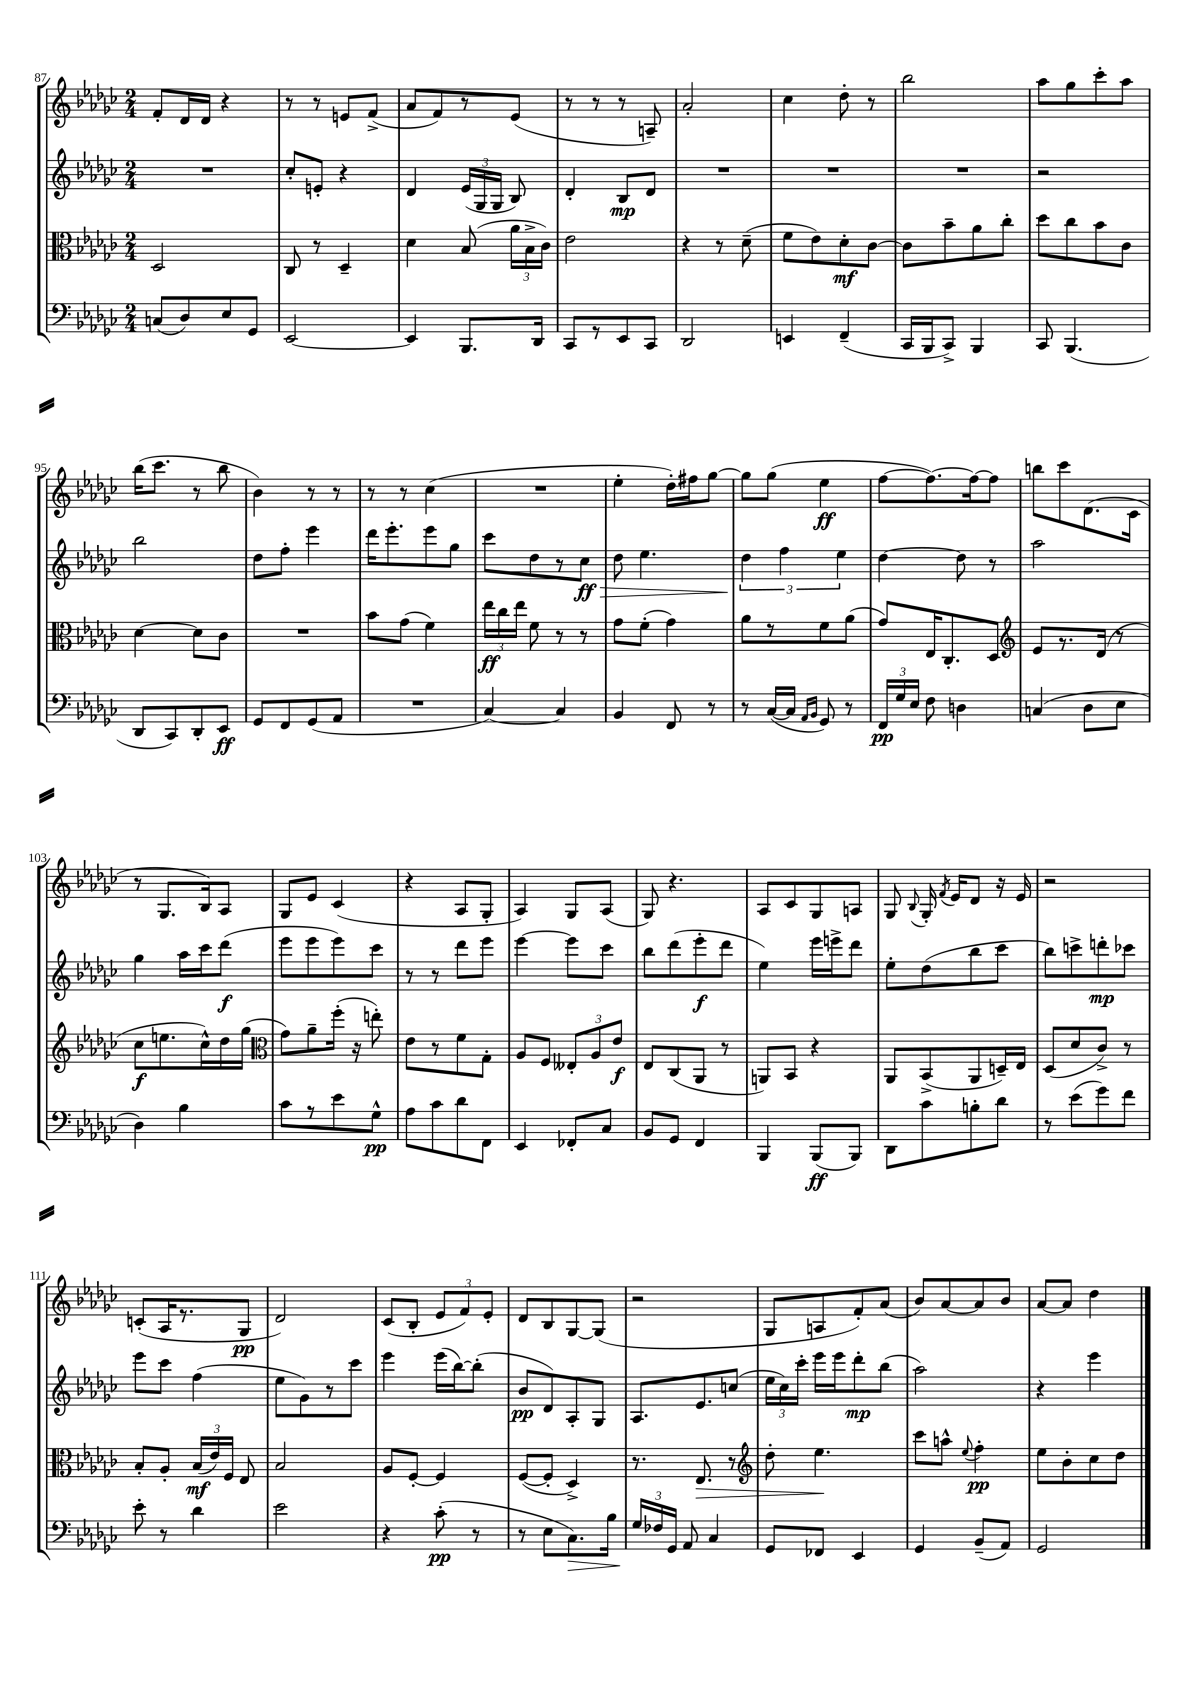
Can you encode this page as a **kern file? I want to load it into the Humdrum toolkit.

**kern	**kern	**kern	**kern
*staff4	*staff3	*staff2	*staff1
*clefF4	*clefC3	*clefG2	*clefG2
*k[b-e-a-d-g-c-]	*k[b-e-a-d-g-c-]	*k[b-e-a-d-g-c-]	*k[b-e-a-d-g-c-]
*M2/4	*M2/4	*M2/4	*M2/4
(8C	2D-	2r	8f'
8D-)	.	.	16d-
.	.	.	16d-
8E-	.	.	4r
8GG-	.	.	.
=	=	=	=
[2EE-	8C-	8cc-'	8r
.	8r	8e'	8r
.	4D-~	4r	8e
.	.	.	(8f^
=	=	=	=
4EE-]	4d-	4d-	8a-
.	.	.	8f)
8.BBB-	(8B-	(24e-	8r
.	.	24G-	.
.	.	24G-	.
.	24a-	8B-)	(8e-
.	24B-^	.	.
16DD-	.	.	.
.	24c-)	.	.
=	=	=	=
8CC-	2e-	4d-'	8r
8r	.	.	8r
8EE-	.	8B-	8r
8CC-	.	8d-	8A~)
=	=	=	=
2DD-	4r	2r	2a-'
.	8r	.	.
.	(8d-~	.	.
=	=	=	=
4EE	8f	2r	4cc-
.	8e-)	.	.
(4FF~	8d-'	.	8dd-'
.	[8c-	.	8r
=	=	=	=
16CC-	8c-]	2r	2bb-
16BBB-	.	.	.
8CC-^)	8b-~	.	.
4BBB-	8a-	.	.
.	8cc-'	.	.
=	=	=	=
8CC-	8dd-	2r	8aa-
(4.BBB-	8cc-	.	8gg-
.	8b-	.	8ccc-'
.	8c-	.	8aa-
=	=	=	=
8DD-	[4d-	2bb-	(16bb-
.	.	.	8.ccc-
8CC-)	.	.	.
8DD-'	8d-]	.	8r
8EE-	8c-	.	8bb-
=	=	=	=
8GG-	2r	8dd-	4b-)
8FF	.	8ff'	.
(8GG-	.	4eee-	8r
8AA-	.	.	8r
=	=	=	=
2r	8b-	16ddd-	8r
.	.	8.eee-'	.
.	(8g-	.	8r
.	4f)	8eee-	(4cc-
.	.	8gg-	.
=	=	=	=
[4C-)	24ee-	8ccc-	2r
.	24cc-	.	.
.	24ee-	.	.
.	8f	8dd-	.
4C-]	8r	8r	.
.	8r	8cc-	.
=	=	=	=
4BB-	8g-	8dd-	4ee-'
.	(8f'	4.ee-	.
8FF	4g-)	.	16dd-')
.	.	.	16ff#
8r	.	.	[8gg-
=	=	=	=
8r	8a-	6dd-	8gg-]
([16C-	8r	.	(8gg-
.	.	6ff	.
16C-]	.	.	.
16qqAA-	.	.	.
16qqBB-	.	.	.
8GG-)	8f	.	4ee-
.	.	6ee-	.
8r	(8a-	.	.
=	=	=	=
24FF	8g-)	[4dd-	[8ff
24G-	.	.	.
24E-	.	.	.
8F	16E-	.	8.ff_)
.	8.C-'	.	.
4D	.	8dd-]	.
.	.	.	16ff_
.	8D-	8r	8ff]
=	=	=	=
*	*clefG2	*	*
(4C	8e-	2aa-	8bb
.	8.r	.	8ccc-
8D-	.	.	(8.d-
.	(16d-	.	.
8E-	8r	.	.
.	.	.	16c-
=	=	=	=
4D-)	8cc-	4gg-	8r
.	8.ee	.	8.G-
4B-	.	16aa-	.
.	16cc-^^)	16ccc-	16B-)
.	16dd-	(8ddd-	8A-
.	(16gg-	.	.
=	=	=	=
*	*clefC3	*	*
8c-	8g-)	8eee-	8G-
8r	8a-~	8eee-	8e-
8e-	(16ff'	8eee-)	(4c-
.	16r	.	.
8G-^^	8ee')	8ccc-	.
=	=	=	=
8A-	8e-	8r	4r
8c-	8r	8r	.
8d-	8f	8ddd-	8A-
8FF	8G-'	8eee-	8G-'
=	=	=	=
4EE-	8A-	[4eee-	4A-)
.	8F	.	.
8FF-'	12E--'	8eee-]	8G-
.	12A-	.	.
8C-	.	8ccc-	(8A-
.	12e-	.	.
=	=	=	=
8BB-	8E-	8bb-	8G-)
8GG-	(8C-	(8ddd-	4.r
4FF	8AA-	8eee-'	.
.	8r	8ddd-	.
=	=	=	=
4BBB-	8AA)	4ee-)	8A-
.	8BB-	.	8c-
(8BBB-	4r	16eee-	8G-
.	.	16eee^	.
8BBB-)	.	8ddd-	8A
=	=	=	=
8DD-	8AA-	8ee-'	8G-
.	.	.	8qqB-
8c-	(8BB-^	(8dd-	16G-'
.	.	.	8qf
.	.	.	16e-
8B'	8AA-	8bb-	8d-
8d-	16D~)	8ccc-	16r
.	16E-	.	16e-
=	=	=	=
8r	(8D-	8bb-)	2r
(8e-	8d-	8ccc^	.
8g-)	8c-^)	8ddd'	.
8f	8r	8ccc-	.
=	=	=	=
8e-'	8B-'	8eee-	(8c'
8r	8A-'	8ccc-	16A-
.	.	.	8.r
4d-	(24B-	(4ff	.
.	24e-)	.	.
.	24F	.	.
.	8E-	.	8G-
=	=	=	=
2e-	2B-	8ee-	2d-)
.	.	8g-)	.
.	.	8r	.
.	.	8ccc-	.
=	=	=	=
4r	8A-	4eee-	(8c-
.	[8F'	.	8B-'
(8c-'	4F]	(16eee-	12e-
.	.	[16bb-)	.
.	.	.	12f)
8r	.	(8bb-']	.
.	.	.	12e-'
=	=	=	=
8r	([8F	8b-	8d-
8E-	8F']	8d-)	8B-
8.C-)	4D-^)	8A-'	[8G-
.	.	8G-	(8G-]
16B-	.	.	.
=	=	=	=
24G-	8.r	8.A-	2r
24F-	.	.	.
24GG-	.	.	.
8AA-	.	.	.
.	8.E-	8.e-	.
4C-	.	.	.
.	8r	(8cc	.
=	=	=	=
*	*clefG2	*	*
8GG-	8dd-'	24ee-	8G-
.	.	24cc-)	.
.	.	24ccc-'	.
8FF-	4.ee-	16eee-	8A
.	.	16eee-	.
4EE-	.	8ddd-'	8f')
.	.	(8bb-	(8a-
=	=	=	=
4GG-	8ccc-	2aa-)	8b-)
.	8aa^^	.	[8a-
.	8qqee-	.	.
(8BB-~	4ff'	.	8a-]
8AA-)	.	.	8b-
=	=	=	=
2GG-	8ee-	4r	[8a-
.	8b-'	.	8a-]
.	8cc-	4eee-	4dd-
.	8dd-	.	.
==	==	==	==
*-	*-	*-	*-
